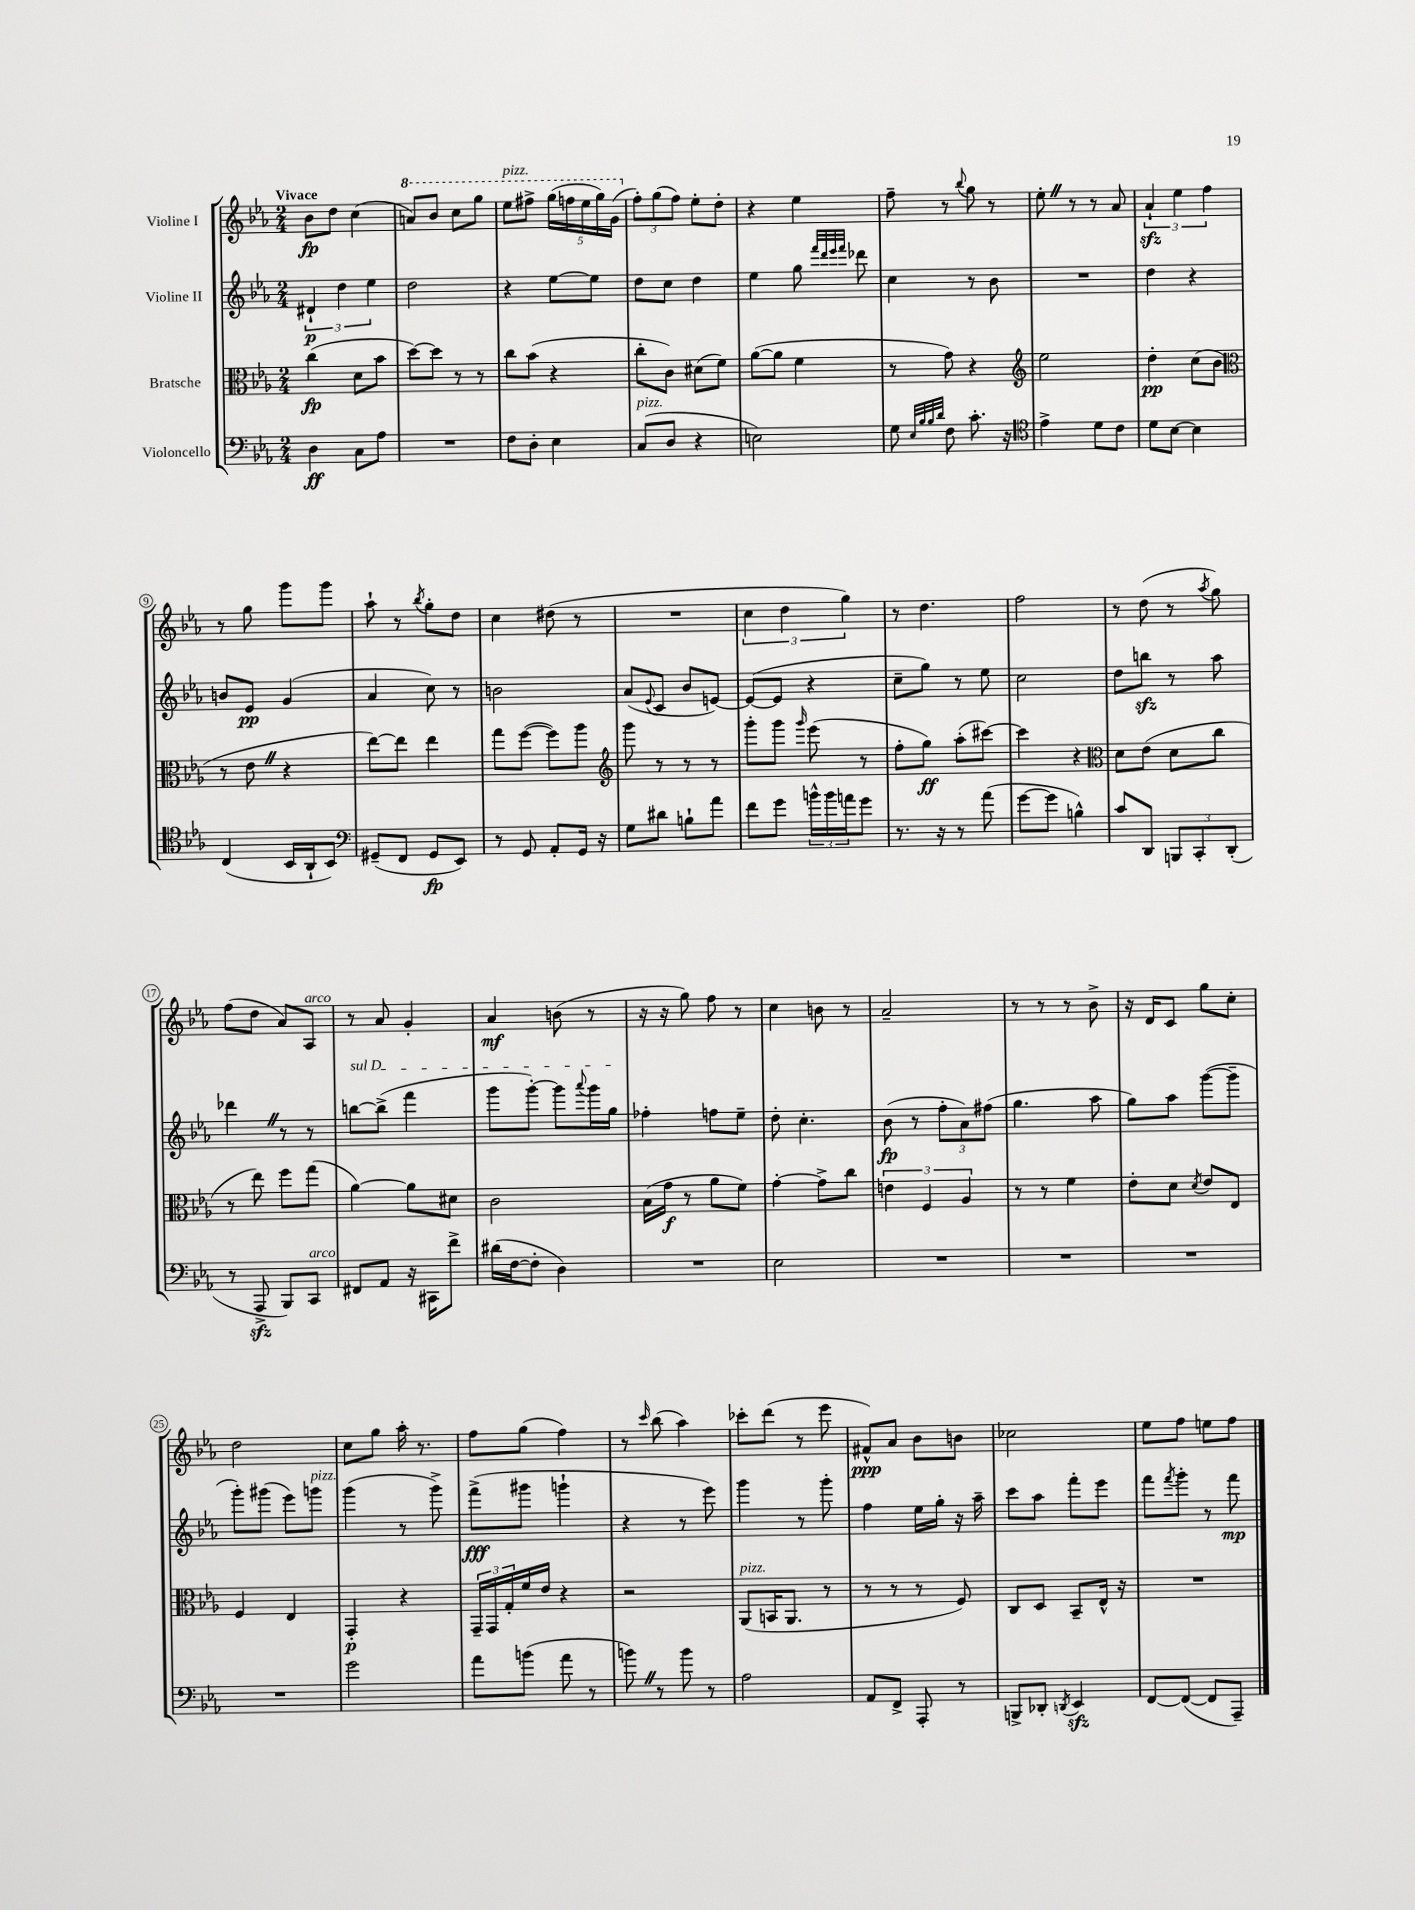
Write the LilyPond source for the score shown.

<<
\new StaffGroup <<
\new Staff = "s0" \with { instrumentName = "Violine I" } {
    \clef treble \key ees \major \numericTimeSignature \time 2/4 \tempo "Vivace"
    bes'8\fp d''8 c''4( |
    \ottava #1 a''8) bes''8 c'''8 g'''8 |
    ees'''8^\markup { \italic "pizz." } fis'''8-> \tuplet 5/4 { g'''16( f'''16 ees'''16 g'''16) g''16( \ottava #0 } |
    \tuplet 3/2 { f''8-.) g''8( f''8) } ees''8-. d''8-. |
    r4 ees''4 |
    f''8-- r8 \appoggiatura { bes''8 } g''8 r8 |
    ees''8-. \once \override BreathingSign.text = \markup { \musicglyph "scripts.caesura.straight" } \breathe r8 r8 aes'8 |
    \tuplet 3/2 { aes'4-!\sfz ees''4 f''4 } |
    r8 g''8 g'''8 g'''8 |
    aes''8-! r8 \acciaccatura { bes''8 } g''8-. d''8 |
    c''4 dis''8( r8 |
    R2 |
    \tuplet 3/2 { c''4 d''4 g''4) } |
    r8 d''4. |
    f''2 |
    r8 d''8( r8 \acciaccatura { aes''8 } g''8) |
    f''8( d''8 aes'8) aes8^\markup { \italic "arco" } |
    r8 aes'8 g'4-. |
    aes'4\mf b'8( r8 |
    r16 r16 g''8) f''8 r8 |
    c''4 b'8 r8 |
    aes'2-- |
    r8 r8 r8 bes'8-> |
    r16 d'16 c'8 g''8 c''8-. |
    d''2 |
    c''8 g''8 aes''16-. r8. |
    f''8 g''8( f''4) |
    r8 \grace { c'''16 } bes''8( aes''4) |
    ces'''8-. d'''8( r8 ees'''8 |
    fis'8-^\ppp) aes'8 bes'8 b'8 |
    ces''2 |
    ees''8 f''8 e''8 f''8 \bar "|." |
}
\new Staff = "s1" \with { instrumentName = "Violine II" } {
    \clef treble \key ees \major \numericTimeSignature \time 2/4
    \tuplet 3/2 { dis'4-!\p d''4 ees''4 } |
    d''2 |
    r4 ees''8~ ees''8 |
    d''8 c''8 d''4 |
    ees''4 g''8 \grace { f'''32 d'''32 ees'''32 f'''32 } des'''8 |
    c''4 r8 bes'8 |
    R2 |
    d''4 r4 |
    b'8 ees'8\pp g'4( |
    aes'4 c''8) r8 |
    b'2 |
    aes'8( \appoggiatura { ees'8 } c'8 bes'8 e'8~) |
    e'8~( e'8 r4 |
    c''8-- g''8) r8 ees''8 |
    c''2 |
    d''8 b''8\sfz r8 aes''8 |
    des'''4 \once \override BreathingSign.text = \markup { \musicglyph "scripts.caesura.straight" } \breathe r8 r8 |
    \once \override TextSpanner.bound-details.left.text = \markup { \italic "sul D" } b''8~\startTextSpan b''8->( f'''4 |
    g'''8 g'''8~-.) g'''8 \appoggiatura { aes'''8 } g'''16 g''16\stopTextSpan |
    fes''4-. f''8 ees''8-- |
    d''8-. c''4.-. |
    bes'8\fp( r8 \tuplet 3/2 { f''8-. aes'8) fis''8( } |
    g''4. aes''8 |
    g''8) aes''8 g'''8~( g'''8-- |
    g'''8-.) gis'''8( ees'''8) g'''8^\markup { \italic "pizz." } |
    g'''4( r8 g'''8->) |
    f'''8->\fff( gis'''8 g'''4-! |
    r4 r8 ees'''8) |
    g'''4 r8 g'''8-. |
    f''4 ees''16 g''16-. r16 aes''16-- |
    c'''8 aes''8 f'''8-. ees'''8 |
    f'''8 \acciaccatura { f'''8 } g'''8-. r8 f'''8\mp \bar "|." |
}
\new Staff = "s2" \with { instrumentName = "Bratsche" } {
    \clef alto \key ees \major \numericTimeSignature \time 2/4
    c''4\fp( d'8 bes'8 |
    d''8~) d''8 r8 r8 |
    c''8 bes'8( r4 |
    c''8-. c'8) dis'8( f'8) |
    aes'8~( aes'8 f'4 |
    r8 g'8) r4 |
    \clef treble ees''2 |
    d''4-.\pp c''8( bes'8 |
    \clef alto r8 ees'8 \once \override BreathingSign.text = \markup { \musicglyph "scripts.caesura.straight" } \breathe r4 |
    ees''8~) ees''8 ees''4 |
    g''8 f''8~( f''8) aes''8 |
    \clef treble g'''8 r8 r8 r8 |
    g'''8-. g'''8 \grace { g'''16 } ees'''8( r8 |
    f''8-. g''8\ff) aes''8-.( cis'''8~) |
    cis'''4 r4 |
    \clef alto d'8 ees'8( d'8 c''8 |
    r8 ees''8) f''8 g''8( |
    aes'4~) aes'8 dis'8 |
    c'2 |
    bes16( g'16\f r8 aes'8 f'8) |
    g'4~-. g'8-> c''8 |
    \tuplet 3/2 { e'4 f4 aes4 } |
    r8 r8 f'4 |
    ees'8-. d'8 \acciaccatura { d'8 } ees'8 ees8 |
    f4 ees4 |
    g,4-.\p r4 |
    \tuplet 3/2 { g,16-- g,16 g16-. } f'16 ees'16 r4 |
    r2 |
    aes,8^\markup { \italic "pizz." }( b,16 aes,8. r8 |
    r8 r8 r8 f8) |
    c8 d8 bes,8-- ees16-^ r16 |
    R2 \bar "|." |
}
\new Staff = "s3" \with { instrumentName = "Violoncello" } {
    \clef bass \key ees \major \numericTimeSignature \time 2/4
    d4\ff c8 aes8 |
    R2 |
    f8 d8-. ees4 |
    c8^\markup { \italic "pizz." }( d8 r4 |
    e2) |
    g8 \grace { ees32 bes32 bes32 d'32 } f8 c'8.-. r16 |
    \clef tenor ees'4-> d'8 c'8 |
    d'8 bes8~ bes4 |
    c4( bes,16 aes,16-! bes,8) |
    \clef bass gis,8--( f,8 gis,8\fp ees,8) |
    r8 g,8 aes,8-. g,16 r16 |
    g8 dis'8 b8-! aes'8 |
    f'8 g'8 \tuplet 3/2 { b'16-^ b'16 a'16 } g'8 |
    r8. r16 r8 aes'8( |
    g'8~ g'8 b4-^) |
    c'8 d,8 \tuplet 3/2 { b,,8 c,8-. d,8-.( } |
    r8 aes,,8->\sfz bes,,8) c,8^\markup { \italic "arco" } |
    fis,8 aes,8 r16 cis,16 f'8-> |
    dis'16( f16~ f8-. d4) |
    R2 |
    ees2 |
    R2 |
    R2 |
    R2 |
    R2 |
    g'2 |
    aes'8 b'8( aes'8 r8 |
    b'8) \once \override BreathingSign.text = \markup { \musicglyph "scripts.caesura.straight" } \breathe r8 b'8 r8 |
    aes2 |
    aes,8 f,8-> aes,,8-. r8 |
    b,,8-> des,8-. \acciaccatura { d,8 } ees,4\sfz |
    f,8~ f,8~( f,8 aes,,8--) \bar "|." |
}
>>
>>
\layout { \context { \Score \override BarNumber.stencil = #(make-stencil-circler 0.1 0.3 ly:text-interface::print) } }
